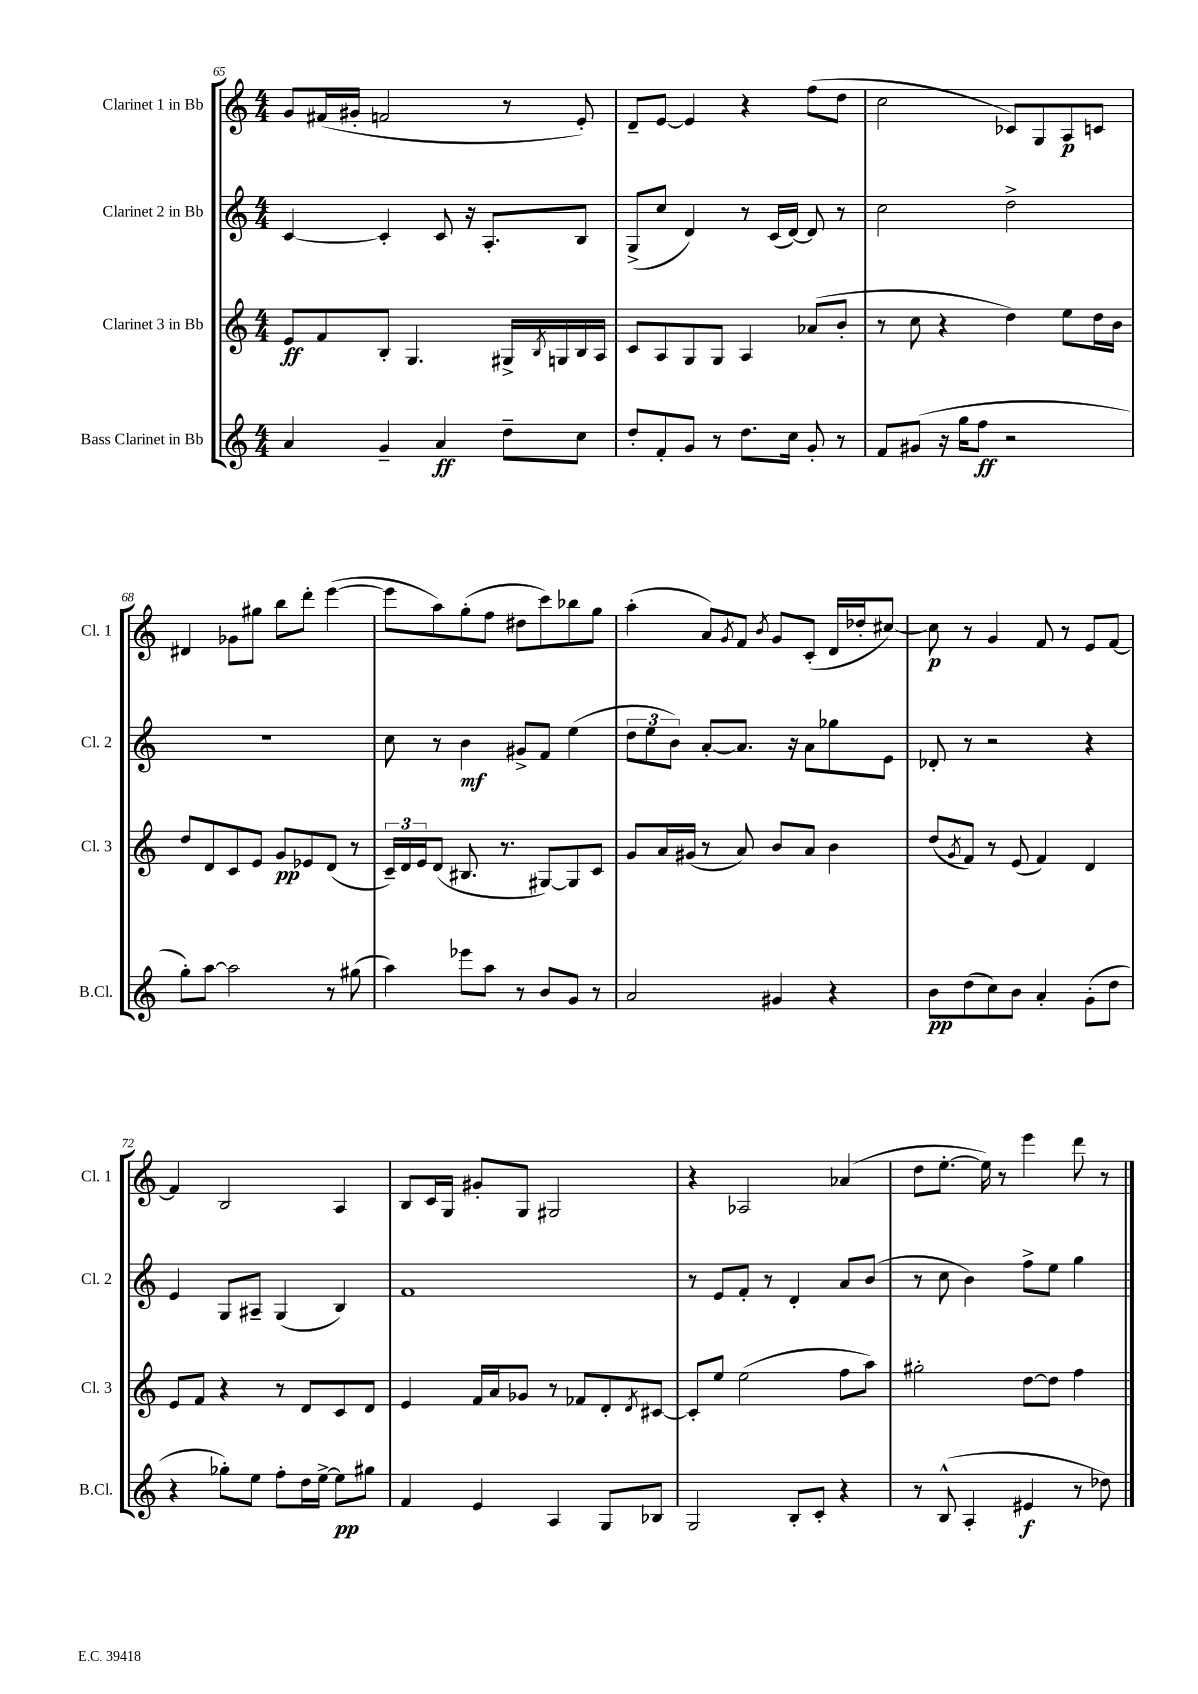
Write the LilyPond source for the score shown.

<<
\new StaffGroup <<
\new Staff = "s0" \with { instrumentName = "Clarinet 1 in Bb" shortInstrumentName = "Cl. 1" } {
    \clef treble \key c \major \numericTimeSignature \time 4/4
    g'8 fis'16( gis'16-. f'2 r8 e'8-.) |
    d'8-- e'8~ e'4 r4 f''8( d''8 |
    c''2 ces'8) g8 a8\p c'8 |
    dis'4 ges'8 gis''8 b''8 d'''8-. e'''4~( |
    e'''8 a''8) g''8-.( f''8 dis''8 c'''8) bes''8 g''8 |
    a''4-.( a'8) \acciaccatura { g'8 } f'8 \acciaccatura { b'8 } g'8 c'8-.( d'16 des''16-. cis''8~) |
    cis''8\p r8 g'4 f'8 r8 e'8 f'8~ |
    f'4 b2 a4 |
    b8 c'16 g16 gis'8-. g8 gis2 |
    r4 aes2 aes'4( |
    d''8 e''8.~-. e''16) r8 e'''4 d'''8 r8 \bar "|." |
}
\new Staff = "s1" \with { instrumentName = "Clarinet 2 in Bb" shortInstrumentName = "Cl. 2" } {
    \clef treble \key c \major \numericTimeSignature \time 4/4
    c'4~ c'4-. c'8 r16 a8.-. b8 |
    g8->( c''8 d'4) r8 c'16( d'16~) d'8 r8 |
    c''2 d''2-> |
    R1 |
    c''8 r8 b'4\mf gis'8-> f'8 e''4( |
    \tuplet 3/2 { d''8 e''8 b'8) } a'8~-. a'8. r16 a'8 ges''8 e'8 |
    des'8-. r8 r2 r4 |
    e'4 g8 ais8-- g4( b4) |
    f'1 |
    r8 e'8 f'8-. r8 d'4-. a'8 b'8( |
    r8 c''8 b'4) f''8-> e''8 g''4 \bar "|." |
}
\new Staff = "s2" \with { instrumentName = "Clarinet 3 in Bb" shortInstrumentName = "Cl. 3" } {
    \clef treble \key c \major \numericTimeSignature \time 4/4
    e'8\ff f'8 b8-. g4. gis16-> \acciaccatura { b8 } g16 b16 a16 |
    c'8 a8 g8 g8 a4 aes'8( b'8-. |
    r8 c''8 r4 d''4) e''8 d''16 b'16 |
    d''8 d'8 c'8 e'8 g'8\pp ees'8 d'8( r8 |
    \tuplet 3/2 { c'16--) d'16 e'16 } d'8( bis8. r8. gis8~) gis8 c'8 |
    g'8 a'16 gis'16( r8 a'8) b'8 a'8 b'4 |
    d''8( \acciaccatura { g'8 } f'8) r8 e'8( f'4) d'4 |
    e'8 f'8 r4 r8 d'8 c'8 d'8 |
    e'4 f'16 a'16 ges'8 r8 fes'8 d'8-. \acciaccatura { d'8 } cis'8~ |
    cis'8-. e''8 e''2( f''8 a''8) |
    gis''2-. d''8~ d''8 f''4 \bar "|." |
}
\new Staff = "s3" \with { instrumentName = "Bass Clarinet in Bb" shortInstrumentName = "B.Cl." } {
    \clef treble \key c \major \numericTimeSignature \time 4/4
    a'4 g'4-- a'4\ff d''8-- c''8 |
    d''8-. f'8-. g'8 r8 d''8. c''16 g'8-. r8 |
    f'8 gis'8( r16 g''16 f''8\ff r2 |
    g''8-.) a''8~ a''2 r8 gis''8( |
    a''4) ees'''8 a''8 r8 b'8 g'8 r8 |
    a'2 gis'4 r4 |
    b'8\pp d''8( c''8) b'8 a'4-. g'8-.( d''8 |
    r4 ges''8-.) e''8 f''8-. d''16 e''16~-> e''8\pp gis''8 |
    f'4 e'4 a4 g8 bes8 |
    g2 b8-. c'8-. r4 |
    r8 b8-^( a4-. eis'4\f r8 des''8) \bar "|." |
}
>>
>>
\layout { \context { \Score currentBarNumber = #65 } }
